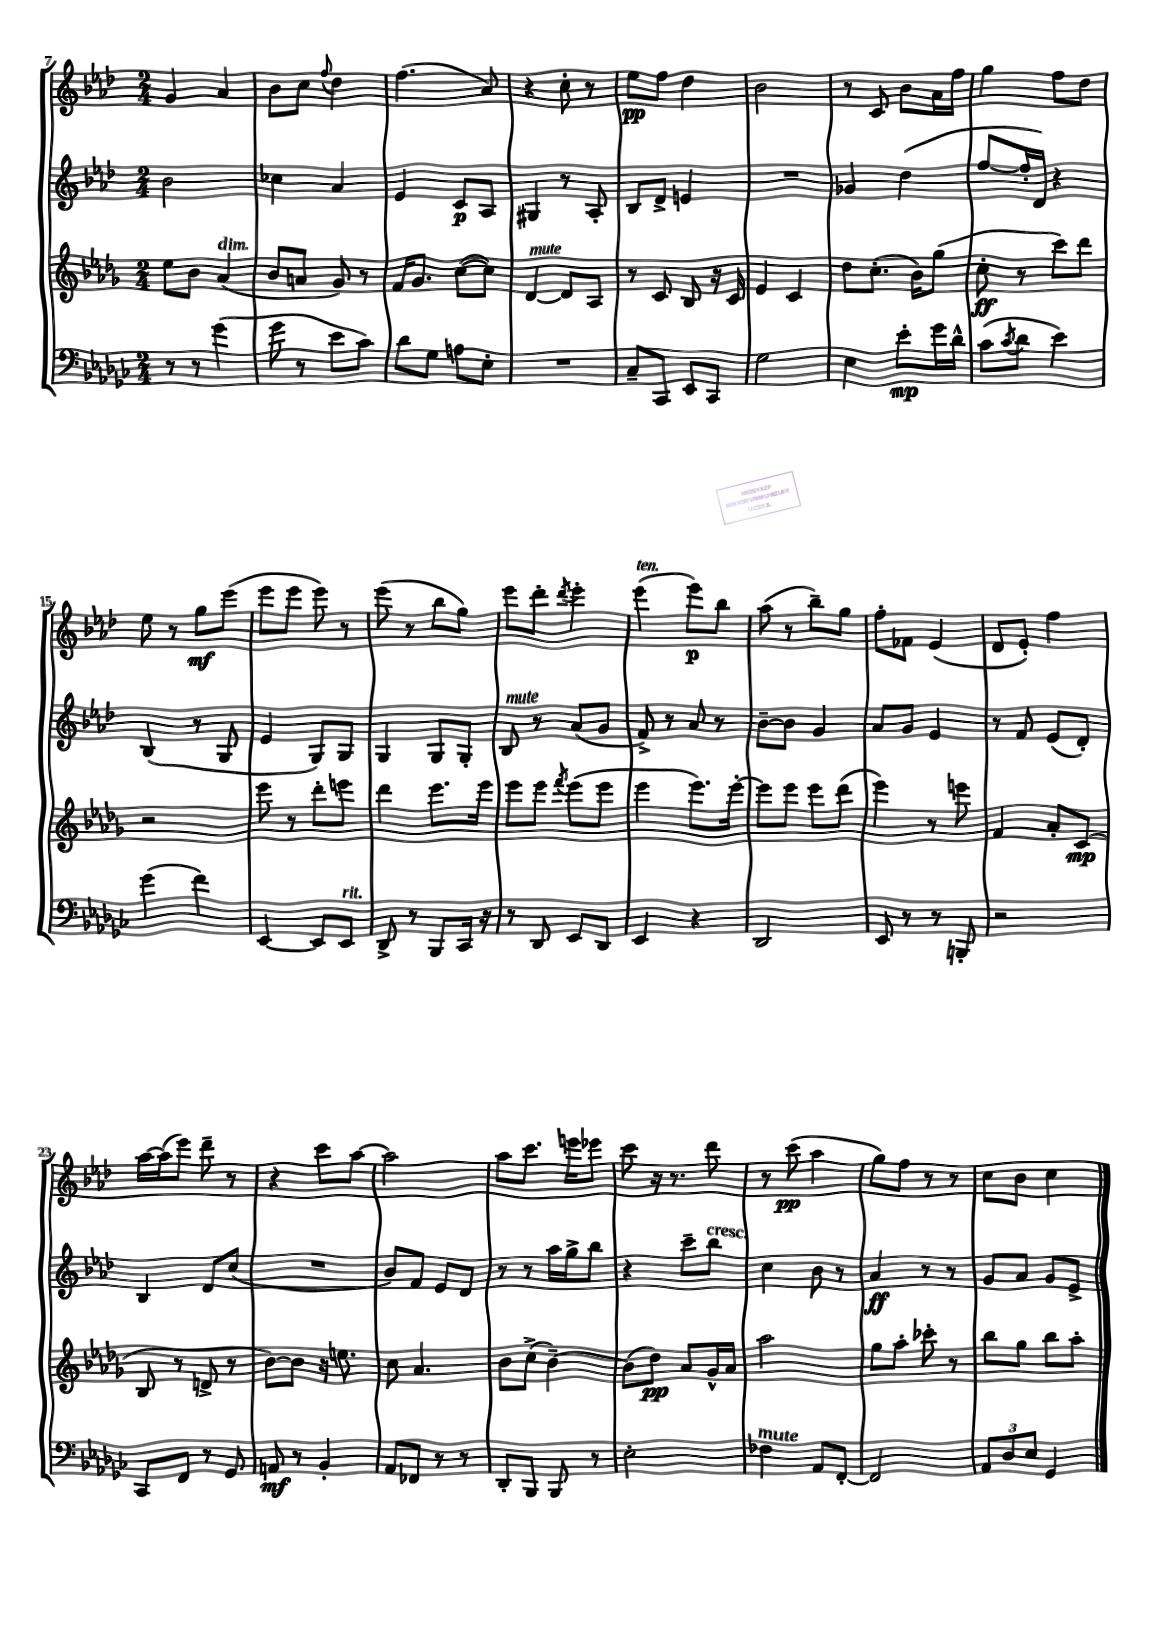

**kern	**kern	**kern	**kern
*staff4	*staff3	*staff2	*staff1
*clefF4	*clefG2	*clefG2	*clefG2
*k[b-e-a-d-g-c-]	*k[b-e-a-d-g-]	*k[b-e-a-d-]	*k[b-e-a-d-]
*M2/4	*M2/4	*M2/4	*M2/4
8r	8ee-	2b-	4g
8r	8b-	.	.
(4g-	(4a-	.	4a-
=	=	=	=
8g-	8b-	4cc-	8b-
8r	8a	.	8cc
.	.	.	8qqff
8e-	8g-)	4a-	4dd-
8c-)	8r	.	.
=	=	=	=
8d-	16f	4e-	(4.ff
.	8.g-	.	.
8G-	.	.	.
8A	([8cc	8c	.
8E-'	8cc])	8A-	8a-)
=	=	=	=
2r	[4d-	4G#	4r
.	8d-]	8r	8cc'
.	8A-	8A-'	8r
=	=	=	=
8C-~	8r	8B-	8ee-
8CC-	8c	8d-^	8ff
8EE-	8B-	4e	4dd-
8CC-	16r	.	.
.	16c	.	.
=	=	=	=
2G-	4e-	2r	2b-
.	4c	.	.
=	=	=	=
4E-	8dd-	4g-	8r
.	(8.cc'	.	8c
8e-'	.	(4dd-	8b-
.	16b-)	.	.
16g-	(8gg-	.	16a-
16d-^^	.	.	16ff
=	=	=	=
(8c-	8cc'	[8ff	4gg
8qc-	.	.	.
8d-	8r	16ff']	.
.	.	16d-)	.
4e-)	8ccc)	4r	8ff
.	8ddd-	.	8dd-
=	=	=	=
(4g-	2r	(4B-	8ee-
.	.	.	8r
4f)	.	8r	8gg
.	.	8G	(8eee-
=	=	=	=
[4EE-	8eee-	4e-	8eee-
.	8r	.	8eee-
8EE-]	8ddd-'	8G)	8eee-)
8EE-	8eee	8G	8r
=	=	=	=
8DD-^	4ddd-	4G	(8eee-
8r	.	.	8r
8BBB-	8.eee-	8G	8bb-
16CC-	.	8G'	8gg)
16r	16eee-	.	.
=	=	=	=
8r	8eee-	8B-	8eee-
8DD-	8eee-	8r	8ddd-'
.	8qfff	.	8qddd-
8EE-	(8eee-	(8a-	4eee-'
8DD-	8eee-	8g	.
=	=	=	=
4EE-	4eee-	8f^)	(4eee-
.	.	8r	.
4r	8.eee-)	8a-	8eee-)
.	.	8r	8bb-
.	[16eee-'	.	.
=	=	=	=
2DD-	8eee-]	[8b-~	(8aa-
.	8eee-	8b-]	8r
.	8eee-	4g	8bb-~)
.	(8ddd-	.	8gg
=	=	=	=
8EE-	4eee-)	8a-	8ff'
8r	.	8g	8f-
8r	8r	4e-	(4e-
8BBB'	8eee	.	.
=	=	=	=
2r	4f	8r	8d-
.	.	8f	8e-')
.	8a-'	(8e-	4ff
.	(8c	8d-')	.
=	=	=	=
8CC-	8B-	4B-	[16aa-
.	.	.	(16aa-]
8FF	8r	.	8eee-)
8r	8d^	8d-	8ddd-~
8GG-	8r	(8cc	8r
=	=	=	=
8AA	[8b-)	2r	4r
8r	8b-]	.	.
4BB-'	16r	.	8ccc
.	8.ee	.	.
.	.	.	[8aa-
=	=	=	=
8AA-	8cc	8b-)	2aa-]
8FF-	4.a-	8f	.
8r	.	8e-	.
8r	.	8d-	.
=	=	=	=
8DD-'	8b-	8r	8aa-
8BBB-	(8cc^	8r	8.ccc
8BBB-	[4b-~)	16aa-	.
.	.	16gg^	16eee
8r	.	8bb-	8eee-
=	=	=	=
2E-'	(8b-]	4r	8ccc
.	8dd-)	.	16r
.	.	.	8.r
.	8a-	8ccc~	.
.	16g-^^	8bb-	8ddd-
.	16a-	.	.
=	=	=	=
4F-	2aa-	4cc	8r
.	.	.	(8ccc
8AA-	.	8b-	4aa-
[8FF'	.	8r	.
=	=	=	=
2FF]	8gg-	4a-	8gg)
.	8aa-'	.	8ff
.	8ccc-'	8r	8r
.	8r	8r	8r
=	=	=	=
12AA-	8bb-	8g	8cc
12D-	.	.	.
.	8gg-	8a-	8b-
12E-	.	.	.
4GG-	8bb-	8g	4cc
.	8aa-'	8e-^	.
==	==	==	==
*-	*-	*-	*-
